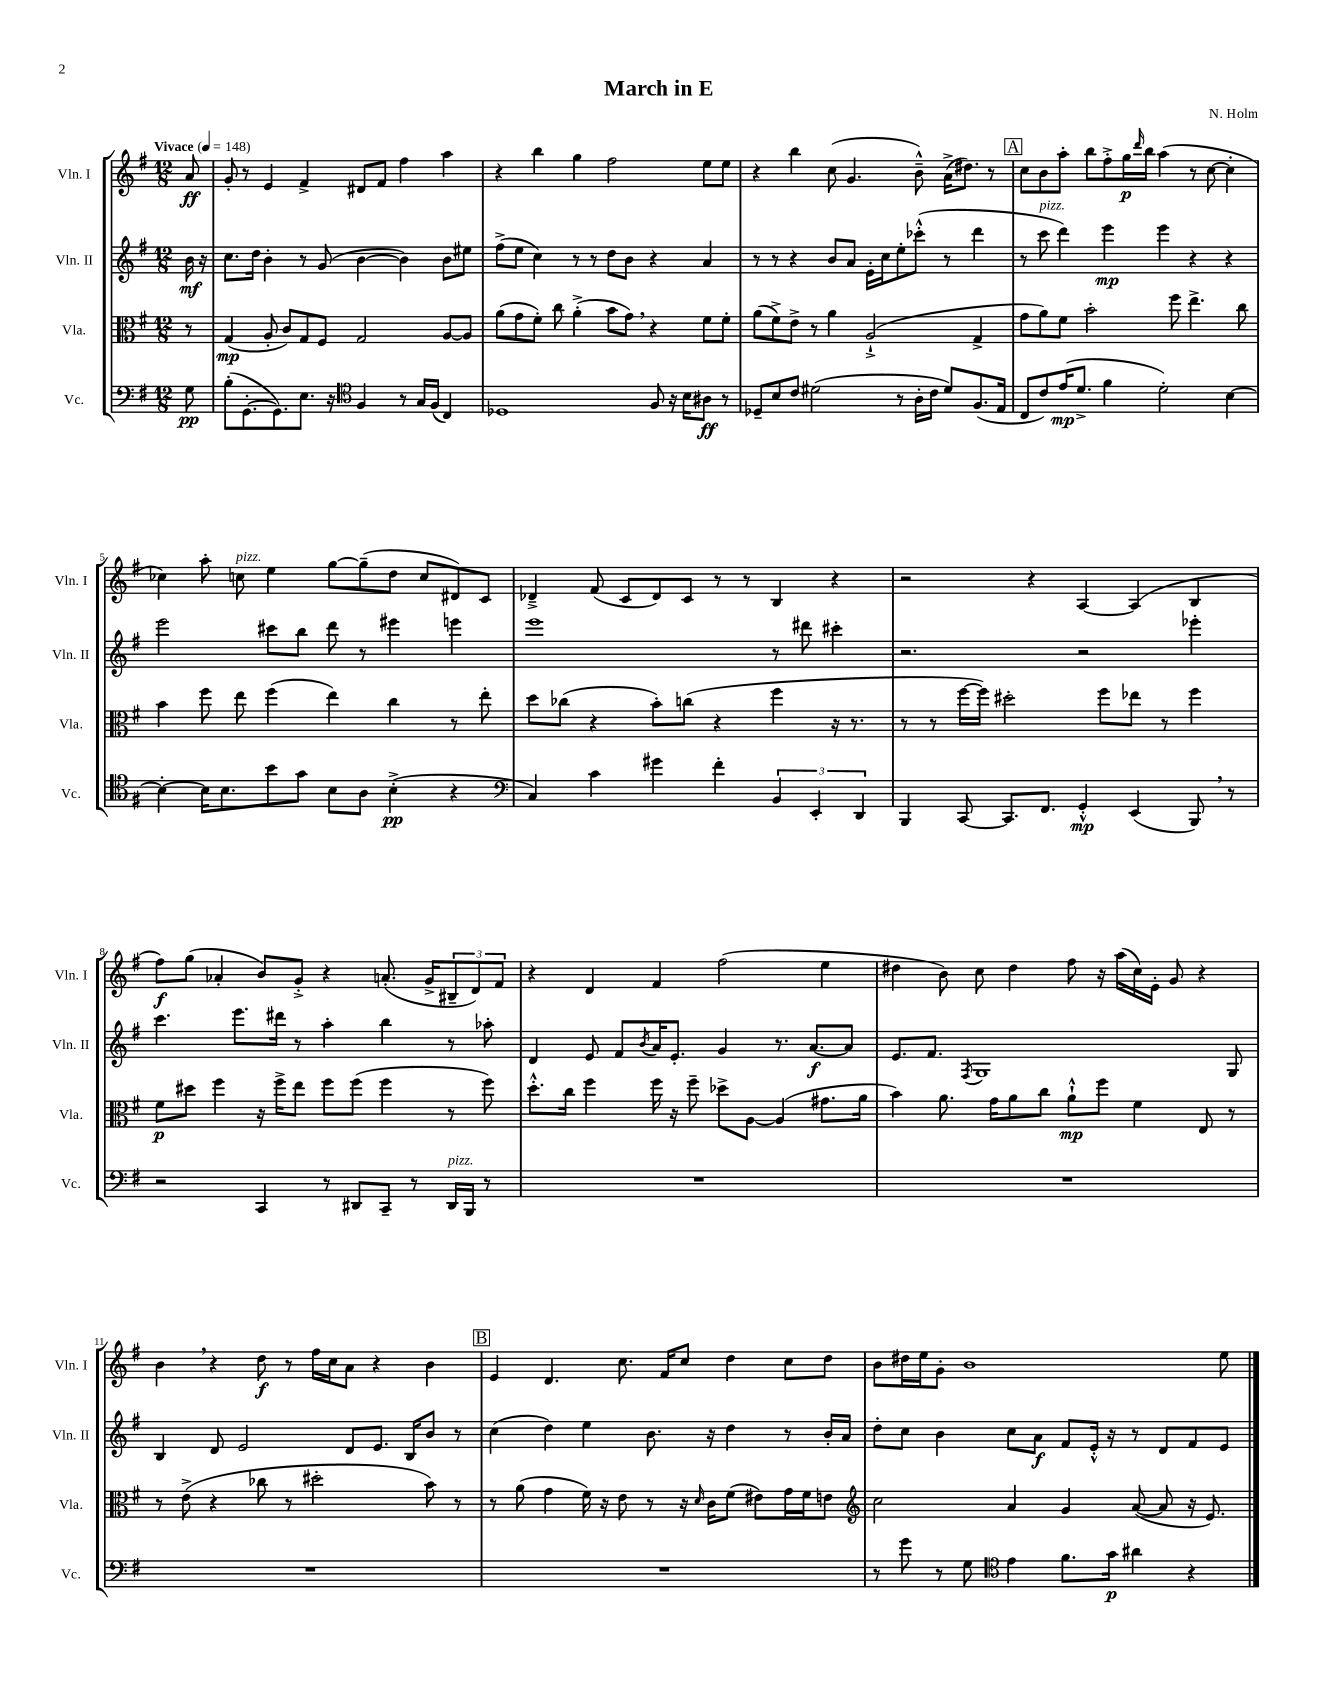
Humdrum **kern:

**kern	**dynam	**kern	**dynam	**kern	**dynam	**kern	**dynam
*part4	*part4	*part3	*part3	*part2	*part2	*part1	*part1
*staff4	*staff4	*staff3	*staff3	*staff2	*staff2	*staff1	*staff1
*I"Vc.	*	*I"Vla.	*	*I"Vln. II	*	*I"Vln. I	*
*I'Vc.	*	*I'Vla.	*	*I'Vln. II	*	*I'Vln. I	*
*clefF4	*	*clefC3	*	*clefG2	*	*clefG2	*
*k[f#]	*	*k[f#]	*	*k[f#]	*	*k[f#]	*
*M12/8	*	*M12/8	*	*M12/8	*	*M12/8	*
*MM148	*	*MM148	*	*MM148	*	*MM148	*
=	=	=	=	=	=	=	=
!	!	!	!	!	!	!LO:TX:a:B:t=Vivace	!
8G\	pp	8r	.	16b\	mf	8a/	ff
.	.	.	.	16r	.	.	.
=1	=1	=1	=1	=1	=1	=1	=1
(8B'\L	.	(4G/	mp	8.cc\L	.	8g'/	.
[8.GG'\	.	.	.	.	.	8r	.
.	.	.	.	16dd\Jk	.	.	.
.	.	8A'/	.	4b'\	.	4e/	.
8.GG\])	.	.	.	.	.	.	.
.	.	8c/L)	.	.	.	.	.
8.E\J	.	8G/	.	8r	.	4f#^/	.
.	.	8F#/J	.	(8g/	.	.	.
16r	.	.	.	.	.	.	.
*clefC4	*	*	*	*	*	*	*
4F#/	.	2G/	.	[4b\	.	8d#X/L	.
.	.	.	.	.	.	8f#/J	.
8r	.	.	.	4b\])	.	4ff#\	.
16G/LL	.	.	.	.	.	.	.
(16F#/JJ	.	.	.	.	.	.	.
4C/)	.	[8A/L	.	8b\L	.	4aa\	.
.	.	8A/J]	.	8ee#X\J	.	.	.
=2	=2	=2	=2	=2	=2	=2	=2
1D-X	.	(8a\L	.	(8ff#^\L	.	4r	.
.	.	8g\	.	8ee\J	.	.	.
.	.	8f#'\J)	.	4cc\)	.	4bb\	.
.	.	8cc\	.	.	.	.	.
.	.	(4a'^\	.	8r	.	4gg\	.
.	.	.	.	8r	.	.	.
.	.	8b\L	.	8dd\L	.	2ff#\	.
.	.	8g,\J)	.	8b\J	.	.	.
8F#/	.	4r	.	4r	.	.	.
16r	.	.	.	.	.	.	.
16B\KL	.	.	.	.	.	.	.
8A#X\J	ff	8f#\L	.	4a/	.	8ee\L	.
8r	.	8f#'\J	.	.	.	8ee\J	.
=3	=3	=3	=3	=3	=3	=3	=3
8D-X~/L	.	(8a\L	.	8r	.	4r	.
8B/	.	8f#^\)	.	8r	.	.	.
8c/J	.	8e^\J	.	4r	.	4bb\	.
(2d#X\	.	8r	.	.	.	.	.
.	.	4a\	.	8b/L	.	(8cc\	.
.	.	.	.	8a/J	.	4.g/	.
.	.	(2A`^/	.	16e'\LL	.	.	.
.	.	.	.	16cc\J	.	.	.
8r	.	.	.	8ee'\	.	.	.
16A'\LL	.	.	.	(8ccc-X'^^\J	.	8b~^^\)	.
16c\JJ	.	.	.	.	.	.	.
8d#/L)	.	.	.	8r	.	(16a^\KL	.
.	.	.	.	.	.	8.dd#X\J)	.
(8.F#/	.	4G^/	.	4ddd\	.	.	.
.	.	.	.	.	.	8r	.
16E/Jk	.	.	.	.	.	.	.
!!LO:REH:place=s1:t=A
=4	=4	=4	=4	=4	=4	=4	=4
8C/L	.	8g\L	.	8r	.	8cc\L	.
!	!	!	!	!LO:TX:a:i:t=pizz.	!	!	!
8c/)	.	8a\)	.	8ccc\	.	8b\	.
(16e/K	mp	8f#\J	.	4ddd\)	.	8aa'\J	.
8.d^/J	.	.	.	.	.	.	.
.	.	2b'\	.	.	.	8bb\L	.
4f#\	.	.	.	4eee\	mp	8ff#'^\	.
.	.	.	.	.	.	16gg\L	p
.	.	.	.	.	.	16qqddd/	.
.	.	.	.	.	.	16bb\JJ	.
2d'\)	.	.	.	4eee\	.	(4aa\	.
.	.	8ff#\	.	.	.	.	.
.	.	4.ee^\	.	4r	.	8r	.
.	.	.	.	.	.	[8cc\	.
[4B\	.	.	.	4r	.	4cc'\]	.
.	.	8cc\	.	.	.	.	.
!!LO:LB:g=z
=5	=5	=5	=5	=5	=5	=5	=5
4B'\_	.	4b\	.	2eee\	.	4cc-X\)	.
16B\KL]	.	8ff#\	.	.	.	8aa'\	.
8.B\	.	.	.	.	.	.	.
!	!	!	!	!	!	!LO:TX:a:i:t=pizz.	!
.	.	8ee\	.	.	.	8ccn\	.
8b\	.	(4ff#\	.	8ccc#X\L	.	4ee\	.
8g\J	.	.	.	8bb\J	.	.	.
8B\L	.	4ee\)	.	8ddd\	.	[8gg\L	.
8A\J	.	.	.	8r	.	(8gg~\]	.
(4B'^\	pp	4cc\	.	4eee#X\	.	8dd\J	.
.	.	.	.	.	.	8cc/L	.
4r	.	8r	.	4eeen\	.	8d#X/)	.
.	.	8ee'\	.	.	.	8c/J	.
=6	=6	=6	=6	=6	=6	=6	=6
*clefF4	*	*	*	*	*	*	*
4C/)	.	8dd\L	.	1eee	.	4d-X~^/	.
.	.	(8cc-X\J	.	.	.	.	.
4c\	.	4r	.	.	.	(8f#/	.
.	.	.	.	.	.	8c/L	.
4g#X\	.	8b'\L)	.	.	.	8d-/)	.
.	.	(8ccn\J	.	.	.	8c/J	.
4f#'\	.	4r	.	.	.	8r	.
.	.	.	.	.	.	8r	.
6BB/	.	4ff#\	.	8r	.	4B/	.
.	.	.	.	8ddd#X\	.	.	.
6EE'/	.	.	.	.	.	.	.
.	.	16r	.	4ccc#X'\	.	4r	.
.	.	8.r	.	.	.	.	.
6DD/	.	.	.	.	.	.	.
=7	=7	=7	=7	=7	=7	=7	=7
4BBB/	.	8r	.	2.r	.	2r	.
.	.	8r	.	.	.	.	.
[8CC/	.	[16ff#\LL	.	.	.	.	.
.	.	16ff#\JJ])	.	.	.	.	.
8.CC/L]	.	2dd#X'\	.	.	.	.	.
.	.	.	.	.	.	4r	.
8.FF#/J	.	.	.	.	.	.	.
4GG'^^/	mp	.	.	2r	.	[4A/	.
.	.	8ff#\L	.	.	.	.	.
(4EE/	.	8ee-X\J	.	.	.	(4A/]	.
.	.	8r	.	.	.	.	.
8BBB,/)	.	4ff#\	.	4eee-X'\	.	4B/	.
8r	.	.	.	.	.	.	.
!!LO:LB:g=z
=8	=8	=8	=8	=8	=8	=8	=8
2r	.	8f#\L	p	4.ccc\	.	8ff#\L)	f
.	.	8dd#X\J	.	.	.	(8gg\J	.
.	.	4ff#\	.	.	.	4a-X'/	.
.	.	.	.	8.eee\L	.	.	.
4CC/	.	16r	.	.	.	8b/L)	.
.	.	16ff#^\KL	.	16ddd#X\Jk	.	.	.
.	.	8ee\J	.	8r	.	8g'^/J	.
8r	.	8ff#\L	.	4aa'\	.	4r	.
8DD#X/L	.	(8ff#\J	.	.	.	.	.
8CC~/J	.	4ff#\	.	4bb\	.	(8.an'/	.
8r	.	.	.	.	.	.	.
.	.	.	.	.	.	16g^/KL	.
!LO:TX:a:i:t=pizz.	!	!	!	!	!	!	!
16DD#/LL	.	8r	.	8r	.	12B#X~/	.
16BBB/JJ	.	.	.	.	.	.	.
.	.	.	.	.	.	12d/)	.
8r	.	8ff#\)	.	8aa-X'\	.	.	.
.	.	.	.	.	.	12f#/J	.
=9	=9	=9	=9	=9	=9	=9	=9
1.r	.	8.dd'^^\L	.	4d/	.	4r	.
.	.	16cc\Jk	.	.	.	.	.
.	.	4ff#\	.	8e/	.	4d/	.
.	.	.	.	8f#/L	.	.	.
.	.	.	.	8qb/	.	.	.
.	.	16ff#\	.	16a/K	.	4f#/	.
.	.	16r	.	8.e'/J	.	.	.
.	.	8ff#~\	.	.	.	.	.
.	.	8dd-X^\L	.	4g/	.	(2ff#\	.
.	.	[8A\J	.	.	.	.	.
.	.	(4A/]	.	8.r	.	.	.
.	.	.	.	[8.a/L	f	.	.
.	.	8.g#X\L	.	.	.	4ee\	.
.	.	.	.	8a/J]	.	.	.
.	.	16a\Jk	.	.	.	.	.
=10	=10	=10	=10	=10	=10	=10	=10
1.r	.	4b\)	.	8.e/L	.	4dd#X\	.
.	.	.	.	8.f#/J	.	.	.
.	.	8.a\	.	.	.	8b\)	.
.	.	.	.	8qF#/	.	.	.
.	.	.	.	1G	.	8cc\	.
.	.	16g\KL	.	.	.	.	.
.	.	8a\	.	.	.	4dd#\	.
.	.	8cc\J	.	.	.	.	.
.	.	8a`^^\L	mp	.	.	8ff#\	.
.	.	8ff#\J	.	.	.	16r	.
.	.	.	.	.	.	(16aa\LL	.
.	.	4f#\	.	.	.	16cc\)	.
.	.	.	.	.	.	16e'\JJ	.
.	.	.	.	.	.	8g/	.
.	.	8E/	.	.	.	4r	.
.	.	8r	.	8G/	.	.	.
!!LO:LB:g=z
=11	=11	=11	=11	=11	=11	=11	=11
1.r	.	8r	.	4B/	.	4b,\	.
.	.	(8e^\	.	.	.	.	.
.	.	4r	.	8d/	.	4r	.
.	.	.	.	2e/	.	.	.
.	.	8cc-X\	.	.	.	8dd\	f
.	.	8r	.	.	.	8r	.
.	.	2dd#X'\	.	.	.	16ff#\LL	.
.	.	.	.	.	.	16cc\J	.
.	.	.	.	8d/L	.	8a\J	.
.	.	.	.	8.e/J	.	4r	.
.	.	.	.	16B/KL	.	.	.
.	.	8b\)	.	8b/J	.	4b\	.
.	.	8r	.	8r	.	.	.
!!LO:REH:place=s1:t=B
=12	=12	=12	=12	=12	=12	=12	=12
1.r	.	8r	.	(4cc\	.	4e/	.
.	.	(8a\	.	.	.	.	.
.	.	4g\	.	4dd\)	.	4.d/	.
.	.	16f#\)	.	4ee\	.	.	.
.	.	16r	.	.	.	.	.
.	.	8e\	.	.	.	8.cc\	.
.	.	8r	.	8.b\	.	.	.
.	.	.	.	.	.	16f#/KL	.
.	.	16r	.	.	.	8cc/J	.
.	.	16qqd/	.	.	.	.	.
.	.	16c\KL	.	16r	.	.	.
.	.	(8f#\J	.	4dd\	.	4dd\	.
.	.	8e#X\L)	.	.	.	.	.
.	.	16g\L	.	8r	.	8cc\L	.
.	.	16f#\J	.	.	.	.	.
.	.	8en\J	.	16b'/LL	.	8dd\J	.
.	.	.	.	16a/JJ	.	.	.
=13	=13	=13	=13	=13	=13	=13	=13
*	*	*clefG2	*	*	*	*	*
8r	.	2cc\	.	8dd'\L	.	8b\L	.
8g\	.	.	.	8cc\J	.	16dd#X\L	.
.	.	.	.	.	.	16ee\J	.
8r	.	.	.	4b\	.	8g'\J	.
8G\	.	.	.	.	.	1b	.
*clefC4	*	*	*	*	*	*	*
4e\	.	4a/	.	8cc\L	.	.	.
.	.	.	.	8a\J	f	.	.
8.f#\L	.	4g/	.	8f#/L	.	.	.
.	.	.	.	16e'^^/Jk	.	.	.
16g\Jk	p	.	.	16r	.	.	.
4a#X\	.	([8a/	.	8r	.	.	.
.	.	8a/]	.	8d/L	.	.	.
4r	.	16r	.	8f#/	.	.	.
.	.	8.e/)	.	.	.	.	.
.	.	.	.	8e/J	.	8ee\	.
==	==	==	==	==	==	==	==
*-	*-	*-	*-	*-	*-	*-	*-
